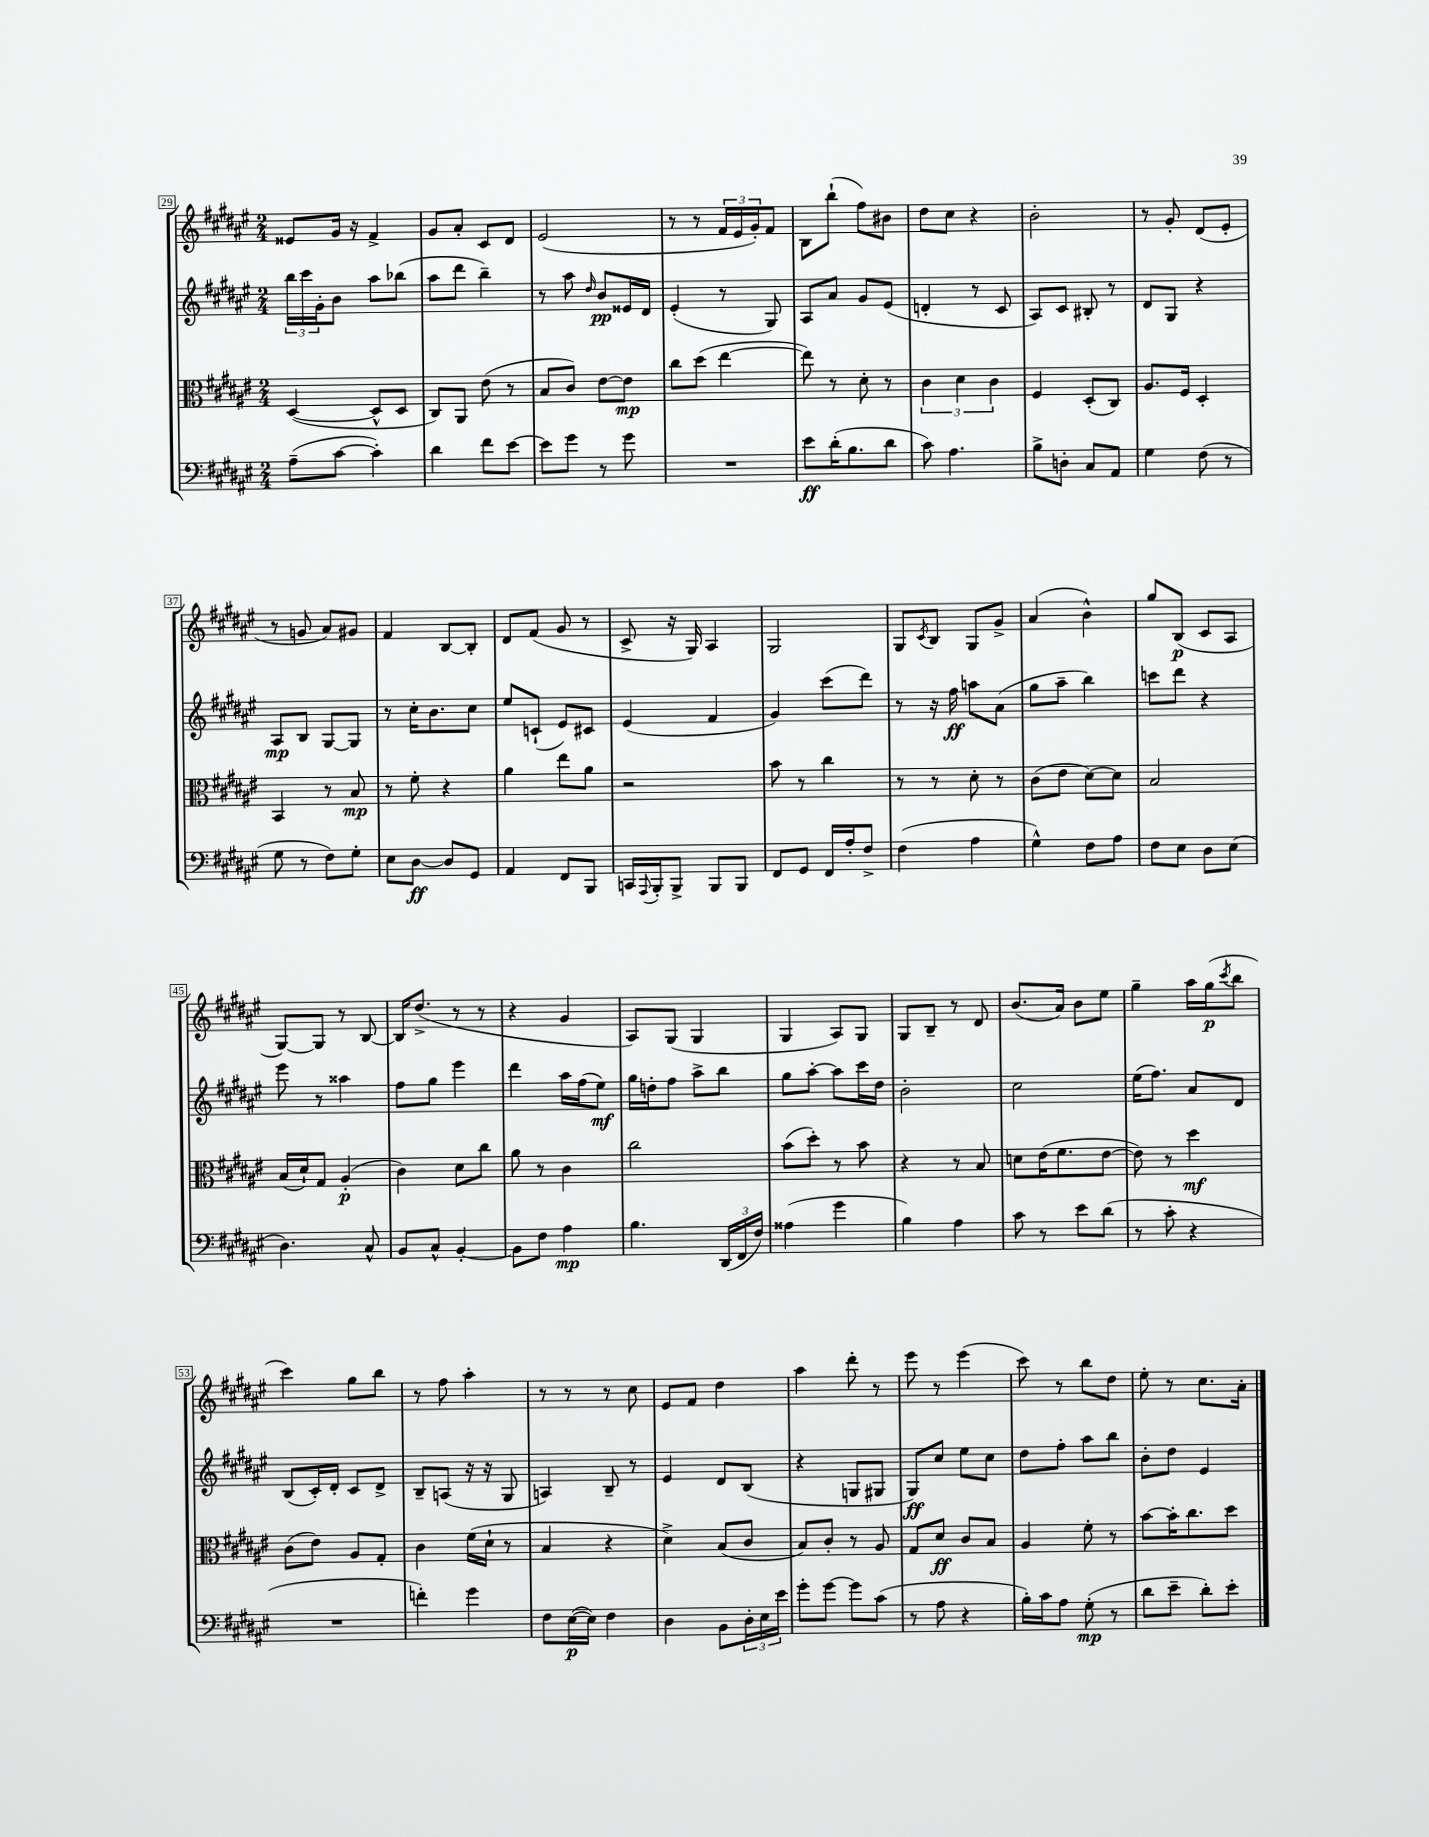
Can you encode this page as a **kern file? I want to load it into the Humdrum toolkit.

**kern	**kern	**kern	**kern
*staff4	*staff3	*staff2	*staff1
*clefF4	*clefC3	*clefG2	*clefG2
*k[f#c#g#d#a#e#]	*k[f#c#g#d#a#e#]	*k[f#c#g#d#a#e#]	*k[f#c#g#d#a#e#]
*M2/4	*M2/4	*M2/4	*M2/4
(8A#~	([4D#	24bb	8e##
.	.	24ccc#	.
.	.	24g#'	.
[8c#	.	8b	16g#
.	.	.	16r
4c#'])	8D#^^]	8aa#	4f#^
.	8D#	(8bb-	.
=	=	=	=
4d#	8C#)	8aa#	8g#
.	8AA#	8ddd#	8a#'
8f#	(8e#	4bb~)	8c#
[8e#	8r	.	8d#
=	=	=	=
8e#]	8B	8r	(2e#
8g#	8c#)	8aa#	.
.	.	16qqdd#	.
8r	[8e#	8b	.
8g#	8e#]	16e##	.
.	.	16d#	.
=	=	=	=
2r	8cc#	(4e#'	8r
.	(8dd#	.	8r
.	[4ee#	8r	24f#
.	.	.	24e#
.	.	.	24g#')
.	.	8G#)	8f#
=	=	=	=
8e#	8ee#])	8A#	8B
(16d#'	8r	8a#	(8bb`
8.B	.	.	.
.	8d#'	8g#	8ff#)
8d#	8r	(8e#	8b#
=	=	=	=
8c#)	6c#	4d'	8dd#
4.A#	.	.	8cc#
.	6d#	.	.
.	.	8r	4r
.	6c#	.	.
.	.	8c#	.
=	=	=	=
8B^	4F#	8A#)	2b'
8D'	.	8c#	.
8C#	(8D#'	8B#'	.
8AA#	8C#)	8r	.
=	=	=	=
4G#	8.A#	8d#	8r
.	.	8G#	8g#'
.	16F#	.	.
(8F#	4D#'	4r	(8d#
8r	.	.	8e#'
=	=	=	=
8G#	4BB	8A#	8r
8r	.	8B	8g
8F#)	8r	[8G#	8a#)
8G#'	8B	8G#]	8g#
=	=	=	=
8E#	8r	8r	4f#
[8D#	8f#'	16cc#'	.
.	.	8.b	.
8D#]	4r	.	[8B
8GG#	.	8cc#	8B']
=	=	=	=
4AA#	4a#	8ee#	8d#
.	.	(8c`	(8f#
8FF#	8ee#	8e#)	8g#
8BBB	8a#	8c#	8r
=	=	=	=
16CC	2r	(4e#	8c#^
8qqAAA#	.	.	.
16BBB'	.	.	.
8BBB^	.	.	16r
.	.	.	16G#)
8BBB	.	4f#	4A#
8BBB	.	.	.
=	=	=	=
8FF#	8b	4g#)	2G#
8GG#	8r	.	.
16FF#	4cc#	(8ccc#	.
16A#'	.	.	.
8F#^	.	8ddd#)	.
=	=	=	=
(4F#	8r	8r	8G#
.	.	.	8qc#
.	8r	16r	8B
.	.	16ff#	.
4A#	8d#'	8aa	8G#
.	8r	(8a#	8g#^
=	=	=	=
4G#^^)	(8c#	8gg#	(4a#
.	8e#	8aa#~	.
8F#	[8d#)	4bb)	4b^^)
8A#	8d#]	.	.
=	=	=	=
8F#	2B	8ccc	8gg#
8E#	.	8ddd#	(8B
8D#	.	4r	8c#
(8E#	.	.	8A#
=	=	=	=
4.D#)	(16B	8eee#	[8G#)
.	16d#`)	.	.
.	8G#	8r	8G#]
.	(4A#'	4aa##	8r
8C#^^	.	.	[8B
=	=	=	=
8BB	4c#)	8ff#	16B]
.	.	.	(8.dd#^
8C#^^	.	8gg#	.
[4BB'	8d#	4eee#	8r
.	8cc#	.	8r
=	=	=	=
8BB]	8a#	4ddd#	4r
8F#	8r	.	.
4A#	4c#	16aa#	4g#
.	.	(16ff#	.
.	.	8ee#)	.
=	=	=	=
4.B	2cc#	16gg#	8A#)
.	.	16dd'	.
.	.	8ff#	(8G#
.	.	8aa#^	4G#
(24DD#	.	8bb	.
24FF#	.	.	.
24F#)	.	.	.
=	=	=	=
(4A##	(8b	8gg#	4G#
.	8dd#')	[8aa#'	.
4g#	8r	8aa#]	8A#)
.	8b	16ccc#	8G#
.	.	16dd#	.
=	=	=	=
4B)	4r	2b'	8G#
.	.	.	8B~
4A#	8r	.	8r
.	8B	.	8d#
=	=	=	=
8c#	8d	2cc#	(8.b
8r	(16e#	.	.
.	8.f#	.	16a#)
8e#	.	.	8b
(8d#	[8e#	.	8ee#
=	=	=	=
8r	8e#])	(16ee#	4gg#~
.	.	8.ff#)	.
8c#'	8r	.	.
4r	4dd#	8a#	16aa#
.	.	.	(16gg#
.	.	.	8qccc#
.	.	8d#	8bb
=	=	=	=
2r	(8c#	(8B	4ccc#)
.	8e#)	16c#')	.
.	.	16d#'	.
.	8A#	8c#	8gg#
.	8G#'	8d#^	8bb
=	=	=	=
4f')	4c#	8B~	8r
.	.	(8A	8ff#
4g#	(16f#	16r	4aa#'
.	16d#`	16r	.
.	8r	8G#	.
=	=	=	=
8F#	4B	4A)	8r
([16E#	.	.	8r
16E#])	.	.	.
4F#	4r	8B~	8r
.	.	8r	8cc#
=	=	=	=
4D#	4d#^)	4e#	8e#
.	.	.	8f#
8BB	(8B	8d#	4dd#
24D#'	8c#	(8B	.
24E#	.	.	.
24e#	.	.	.
=	=	=	=
8g#'	8B)	4r	4aa#
[8g#	8c#'	.	.
8g#]	8r	8G	8ddd#'
(8c#	8A#	8G#	8r
=	=	=	=
8r	8G#	8G#)	8eee#
8A#	8d#	8cc#	8r
4r	8c#	8ee#	(4eee#
.	8B	8cc#	.
=	=	=	=
16B')	4A#	8dd#	8ccc#)
16c#	.	.	.
8A#	.	8ff#'	8r
(8G#'	8f#'	8aa#	8bb
8r	8r	8bb	8dd#
=	=	=	=
8d#	[8b	8b'	8ee#'
8e#~	16b']	8dd#	8r
.	8.cc#	.	.
8d#')	.	4e#	8.cc#
8e#'	8dd#	.	.
.	.	.	16a#'
==	==	==	==
*-	*-	*-	*-
